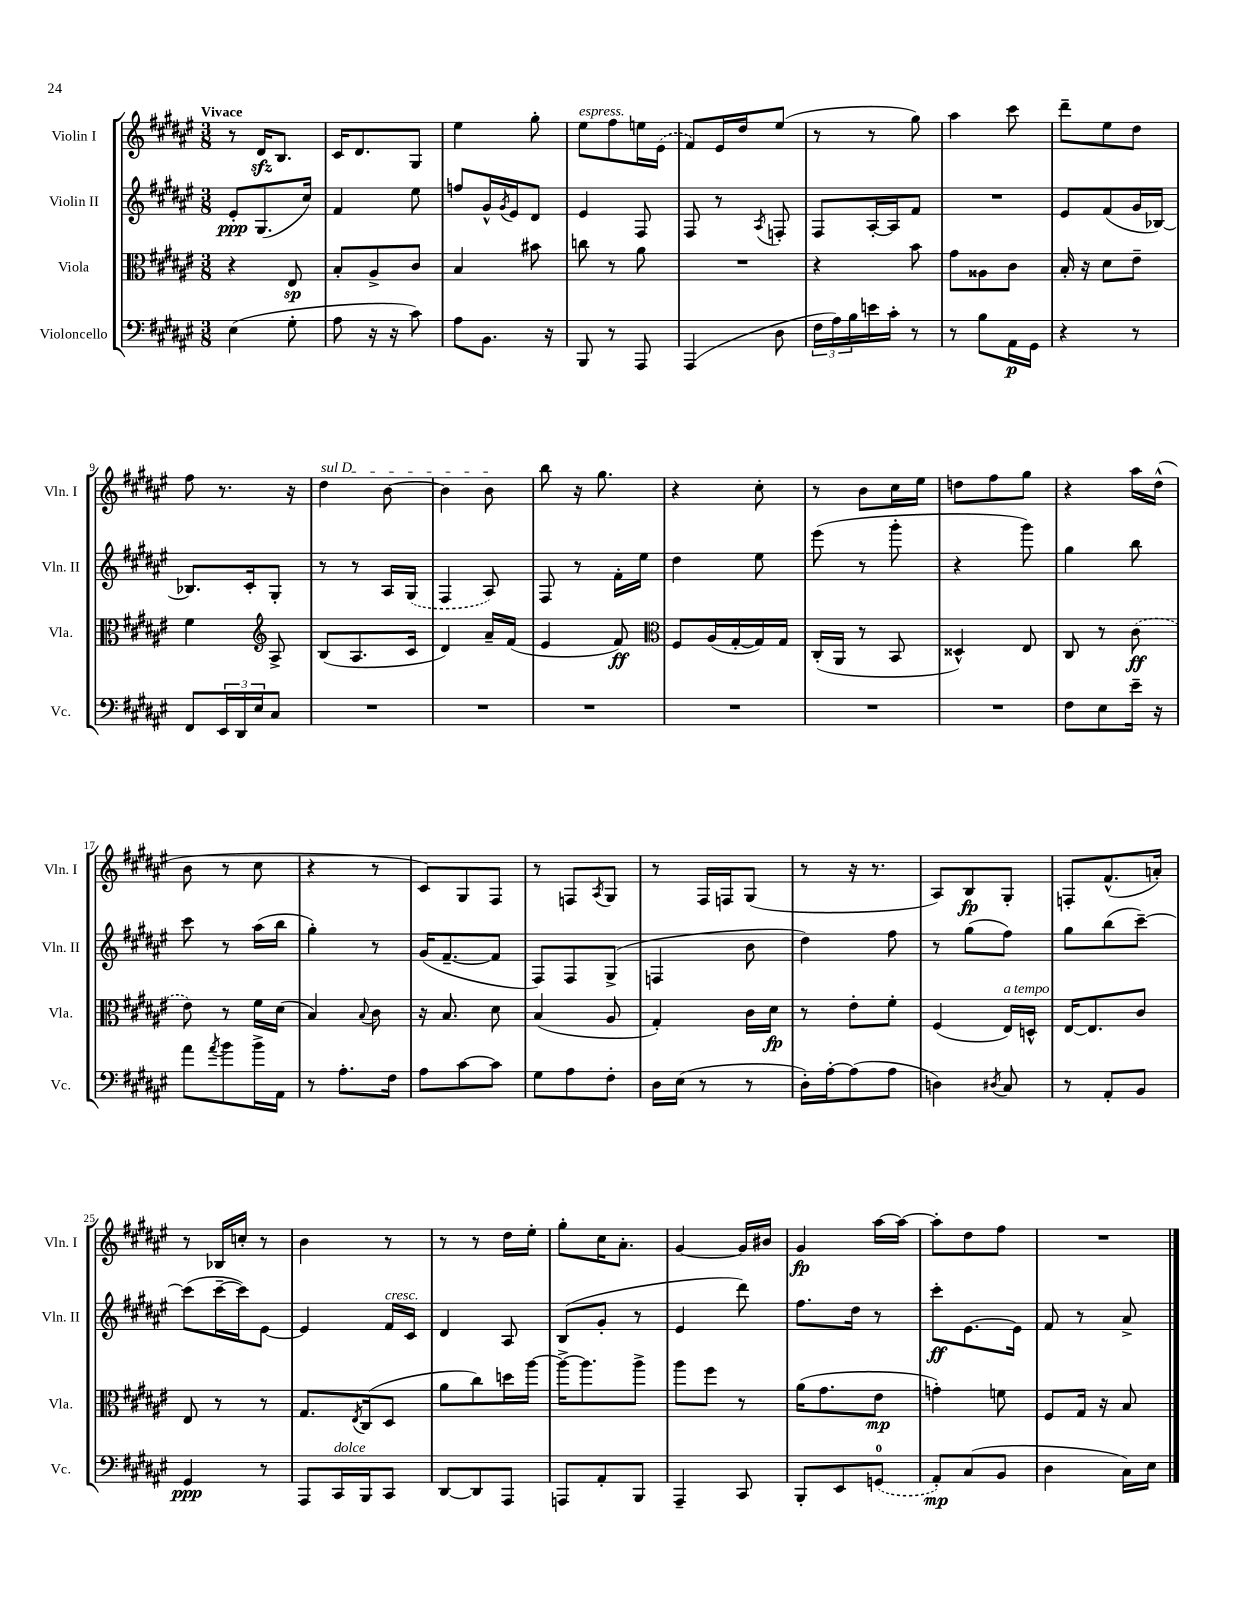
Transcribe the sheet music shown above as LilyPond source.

<<
\new StaffGroup <<
\new Staff = "s0" \with { instrumentName = "Violin I" shortInstrumentName = "Vln. I" } {
    \clef treble \key fis \major \numericTimeSignature \time 3/8 \tempo "Vivace"
    r8 dis'16\sfz b8. |
    cis'16 dis'8. gis8 |
    eis''4 gis''8-. |
    eis''8^\markup { \italic "espress." } fis''8 e''16 \once \slurDashed eis'16( |
    fis'8) eis'16 dis''16 eis''8( |
    r8 r8 gis''8) |
    ais''4 cis'''8 |
    dis'''8-- eis''8 dis''8 |
    fis''8 r8. r16 |
    \once \override TextSpanner.bound-details.left.text = \markup { \italic "sul D" } dis''4\startTextSpan b'8~ |
    b'4 b'8\stopTextSpan |
    b''8 r16 gis''8. |
    r4 cis''8-. |
    r8 b'8 cis''16 eis''16 |
    d''8 fis''8 gis''8 |
    r4 ais''16 dis''16-^( |
    b'8 r8 cis''8 |
    r4 r8 |
    cis'8) gis8 fis8 |
    r8 f8 \acciaccatura { ais8 } gis8 |
    r8 fis16 f16 gis8( |
    r8 r16 r8. |
    ais8) b8\fp gis8-. |
    f8-. fis'8.-^( a'16-.) |
    r8 bes16 c''16-. r8 |
    b'4 r8 |
    r8 r8 dis''16 eis''16-. |
    gis''8-. cis''16 ais'8.-. |
    gis'4~ gis'16 bis'16 |
    gis'4\fp ais''16~ ais''16~ |
    ais''8-. dis''8 fis''8 |
    R4. \bar "|." |
}
\new Staff = "s1" \with { instrumentName = "Violin II" shortInstrumentName = "Vln. II" } {
    \clef treble \key fis \major \numericTimeSignature \time 3/8
    eis'8-.\ppp gis8.( cis''16) |
    fis'4 eis''8 |
    f''8 gis'16-^ \acciaccatura { gis'8 } eis'16 dis'8 |
    eis'4 fis8 |
    fis8 r8 \acciaccatura { ais8 } f8-. |
    fis8 ais16~-. ais16 fis'8 |
    R4. |
    eis'8 fis'8( gis'16 bes16~) |
    bes8. cis'16-. gis8-. |
    r8 r8 ais16 \once \slurDashed gis16( |
    fis4 ais8) |
    fis8 r8 fis'16-. eis''16 |
    dis''4 eis''8 |
    eis'''8( r8 gis'''8-. |
    r4 gis'''8) |
    gis''4 b''8 |
    cis'''8 r8 ais''16( b''16 |
    gis''4-.) r8 |
    gis'16( fis'8.~-- fis'8 |
    fis8) fis8 gis8->( |
    f4 b'8 |
    dis''4) fis''8 |
    r8 gis''8( fis''8) |
    gis''8 b''8( cis'''8~--) |
    cis'''8( cis'''16~-- cis'''16) eis'8~ |
    eis'4 fis'16^\markup { \italic "cresc." } cis'16 |
    dis'4 ais8 |
    b8( gis'8-. r8 |
    eis'4 dis'''8) |
    fis''8. dis''16 r8 |
    cis'''8-.\ff eis'8.~ eis'16 |
    fis'8 r8 ais'8-> \bar "|." |
}
\new Staff = "s2" \with { instrumentName = "Viola" shortInstrumentName = "Vla." } {
    \clef alto \key fis \major \numericTimeSignature \time 3/8
    r4 eis8\sp |
    b8-. ais8-> cis'8 |
    b4 bis'8 |
    c''8 r8 ais'8 |
    R4. |
    r4 b'8 |
    gis'8 aisis8 cis'8 |
    b16-. r16 dis'8 eis'8-- |
    fis'4 \clef treble ais8-> |
    b8( ais8. cis'16 |
    dis'4) ais'16-- fis'16( |
    eis'4 fis'8\ff) |
    \clef alto fis8 ais16( gis16~-. gis16) gis16 |
    cis16-.( ais,16 r8 b,8 |
    disis4-^) eis8 |
    cis8 r8 \once \slurDashed cis'8\ff( |
    eis'8) r8 fis'16 dis'16( |
    b4) \appoggiatura { b8 } cis'8 |
    r16 b8. dis'8 |
    b4( ais8 |
    gis4-.) cis'16 dis'16\fp |
    r8 eis'8-. fis'8-. |
    fis4( eis16^\markup { \italic "a tempo" }) d16-^ |
    eis16~ eis8. cis'8 |
    eis8 r8 r8 |
    gis8. \acciaccatura { eis8 } cis16( dis8 |
    ais'8 cis''8) d''16 ais''16~ |
    ais''16~-> ais''8. ais''8-> |
    ais''8 fis''8 r8 |
    ais'16( gis'8. eis'8\mp |
    g'4-.) f'8 |
    fis8 gis16 r16 b8 \bar "|." |
}
\new Staff = "s3" \with { instrumentName = "Violoncello" shortInstrumentName = "Vc." } {
    \clef bass \key fis \major \numericTimeSignature \time 3/8
    eis4( gis8-. |
    ais8 r16 r16 cis'8) |
    ais8 b,8. r16 |
    b,,8 r8 ais,,8 |
    ais,,4( dis8 |
    \tuplet 3/2 { fis16 ais16) b16 } e'16 cis'16-. r8 |
    r8 b8 ais,16\p gis,16 |
    r4 r8 |
    fis,8 \tuplet 3/2 { eis,16 dis,16 eis16 } cis8 |
    R4. |
    R4. |
    R4. |
    R4. |
    R4. |
    R4. |
    fis8 eis8 eis'16-- r16 |
    ais'8 \acciaccatura { ais'8 } b'8 b'16-> ais,16 |
    r8 ais8.-. fis16 |
    ais8 cis'8~ cis'8 |
    gis8 ais8 fis8-. |
    dis16 eis16( r8 r8 |
    dis16-.) ais16~-. ais8( ais8 |
    d4) \acciaccatura { dis8 } cis8 |
    r8 ais,8-. b,8 |
    gis,4\ppp r8 |
    ais,,8 cis,16^\markup { \italic "dolce" } b,,16 cis,8 |
    dis,8~ dis,8 ais,,8 |
    a,,8 ais,8-. b,,8 |
    ais,,4-- cis,8 |
    b,,8-. eis,8 \once \slurDashed g,8-0( |
    ais,8-.\mp) cis8( b,8 |
    dis4 cis16) eis16 \bar "|." |
}
>>
>>
